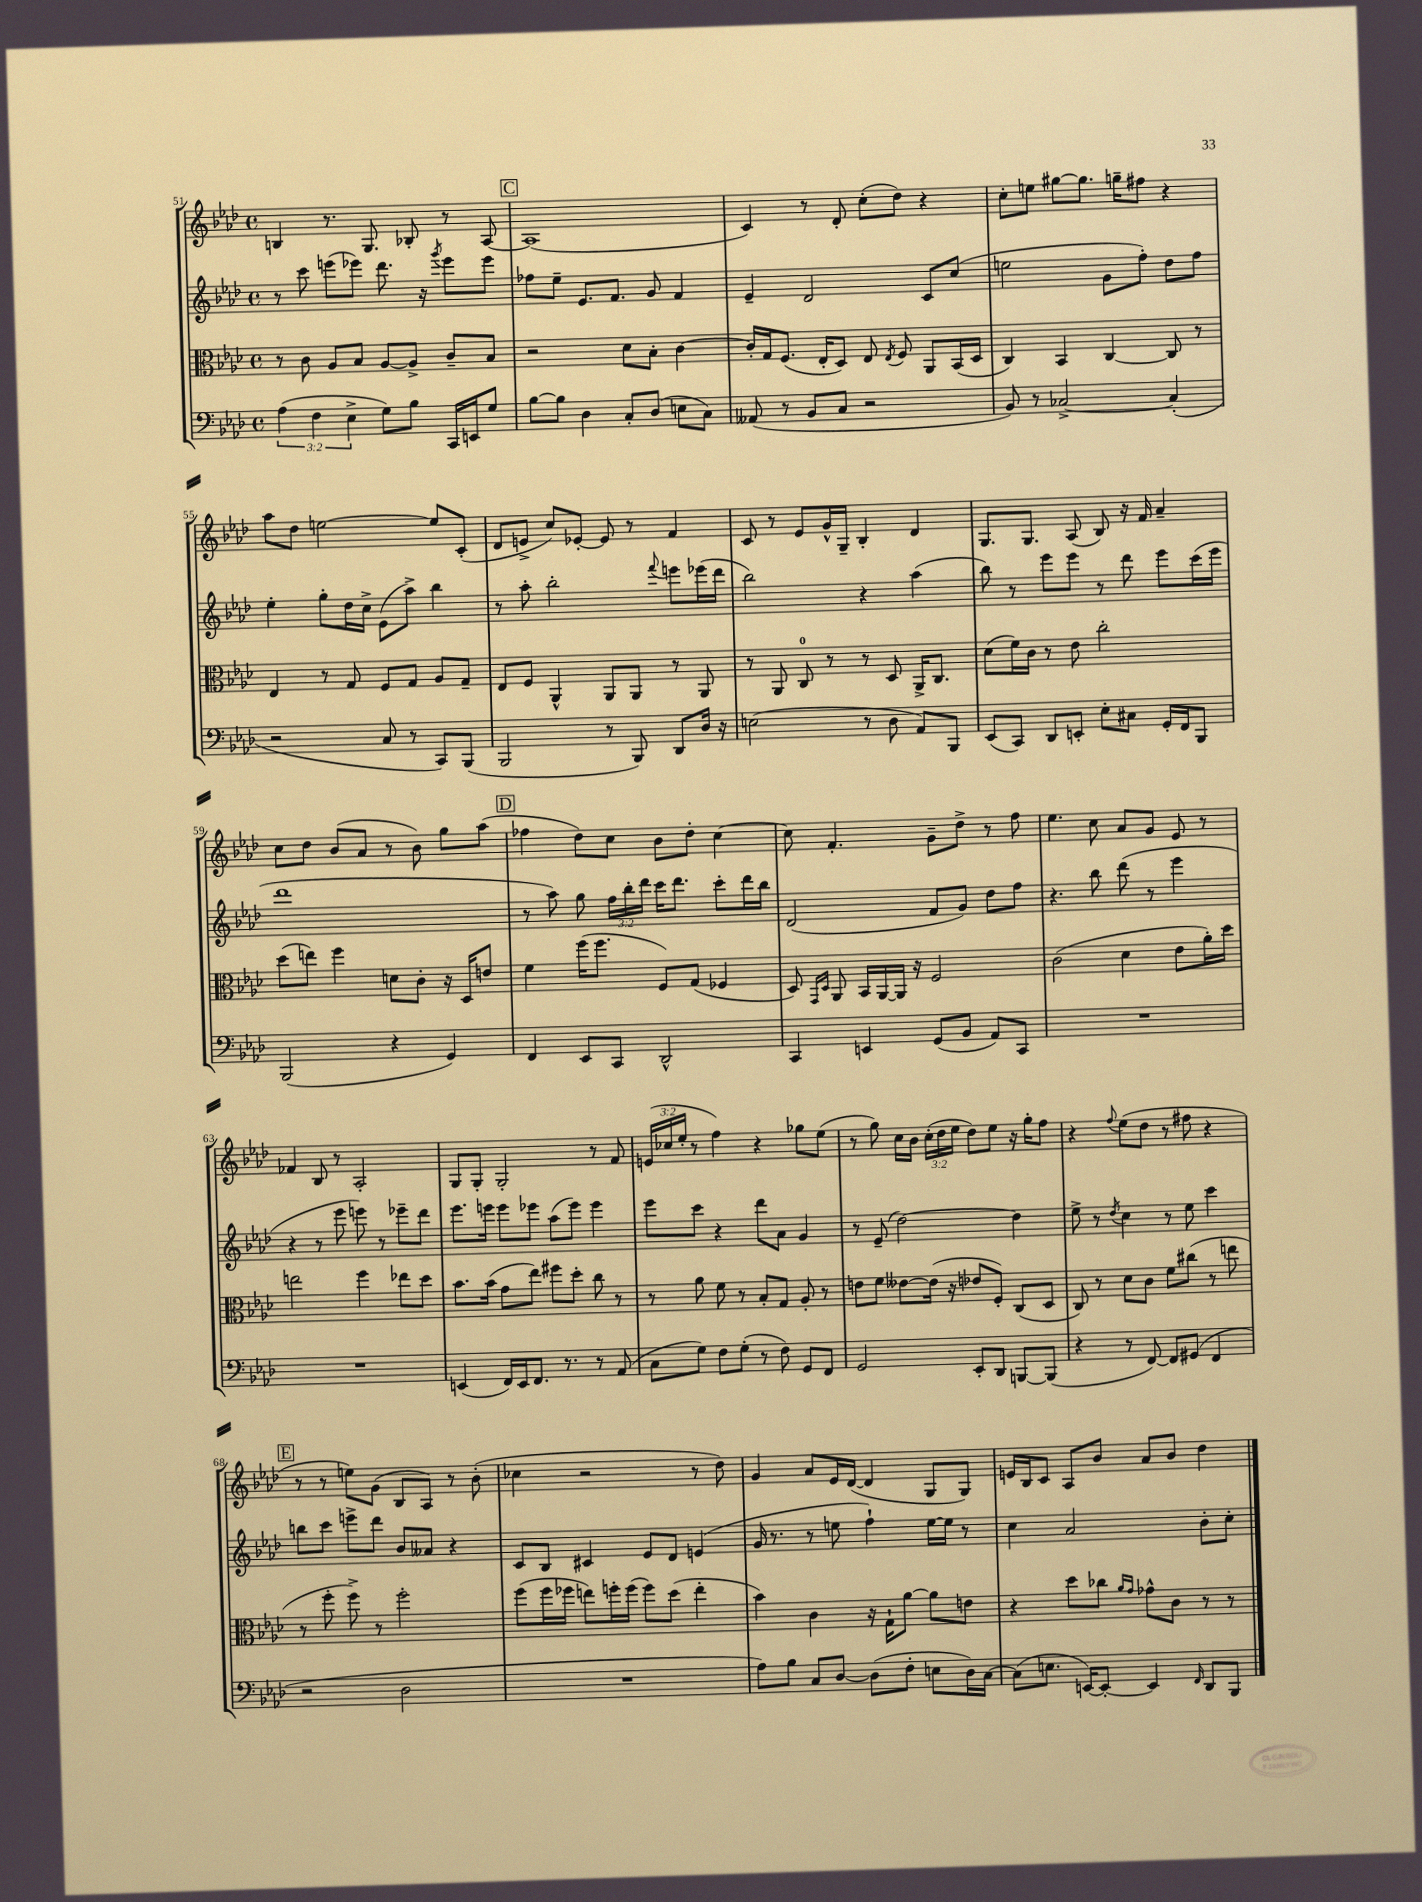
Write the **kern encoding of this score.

**kern	**kern	**kern	**kern
*part4	*part3	*part2	*part1
*staff4	*staff3	*staff2	*staff1
*clefF4	*clefC3	*clefG2	*clefG2
*k[b-e-a-d-]	*k[b-e-a-d-]	*k[b-e-a-d-]	*k[b-e-a-d-]
*M4/4	*M4/4	*M4/4	*M4/4
*met(c)	*met(c)	*met(c)	*met(c)
=51	=51	=51	=51
(6A-\	8r	8r	4Bn/
.	8c\	8ccc\	.
6F\	.	.	.
.	8A-/L	(8eeen\L	8.r
6E-^\	.	.	.
.	8B-/J	8eee-X\J)	.
.	.	.	8.G/
8G\L)	[8A-/L	8.ddd-\	.
8B-\J	8A-^/J]	.	8B-X'/
.	.	16r	.
.	.	8qggg/	.
16CC/LL	8c~/L	8eee-\L	8r
16EEn/J	.	.	.
8G/J	8B-/J	8eee-\J	[8A-/
!!LO:REH:place=s1:t=C
=52	=52	=52	=52
[8B-\L	2r	8ff-X\L	(1A-]
8B-\J]	.	8ee-~\J	.
4D-\	.	8.e-/L	.
.	.	8.f/J	.
8C'/L	8d-\L	.	.
(8D-/J	8B-'\J	8g/	.
8En\L	[4c\	4f/	.
8C\J)	.	.	.
=53	=53	=53	=53
(8AA--X/	16c'/LL]	4e-~/	4c/)
.	16G/J	.	.
8r	(8.F/J	.	.
8BB-/L	.	2d-/	8r
.	16E-'/KL	.	.
8C/J	8D-/J)	.	8d-'/
2r	8E-/	.	(8cc'\L
.	8qE-/	.	.
.	8F/	.	8dd-\J)
.	8AA-/L	8c/L	4r
.	(16BB-/L	(8cc/J	.
.	16D-/JJ	.	.
=54	=54	=54	=54
8BB-/)	4C/)	2een\	8cc'\L
8r	.	.	8een\J
[2C-X^/	4BB-/	.	[8gg#X\L
.	.	.	8.gg#\J]
.	[4C/	8g\L	.
.	.	.	16ggn~\KL
.	.	8ff'\J)	8ff#X\J
(4C-'/]	8C/]	8dd-\L	4r
.	8r	8ff\J	.
!!LO:LB:g=z
=55	=55	=55	=55
2r	4E-/	4ee-'\	8aa-\L
.	.	.	8dd-\J
.	8r	8gg'\L	[2een\
.	8G/	16dd-\L	.
.	.	16cc^\JJ	.
8C/	8F/L	(8e-\L	.
8r	8G/J	8aa-^\J)	.
8CC/L)	8A-/L	4bb-\	8ee/L]
(8BBB-/J	8G~/J	.	(8c'/J
=56	=56	=56	=56
2BBB-/	8E-/L	8r	8d-/L
.	8F/J	8aa-'\	8en^/J
.	4AA-^^/	2bb-'\	8cc/L)
.	.	.	[8e-X'/J
8r	8AA-/L	.	8e-/]
8BBB-/)	8AA-/J	.	8r
.	.	8qqfff/	.
8DD-/L	8r	8eeen\L	4f/
16D-/Jk	8AA-/	(16eee-X\L	.
16r	.	16ddd-\JJ	.
=57	=57	=57	=57
(2En\	8r	2bb-\)	8c/
.	8AA-/	.	8r
.	8C/	.	8e-/L
.	8r	.	16g^^/L
.	.	.	16G~/JJ
8r	8r	4r	4B-'/
8D-\	8D-/	.	.
8AA-/L)	16AA-^/KL	(4aa-\	4d-/
.	8.C/J	.	.
8BBB-/J	.	.	.
=58	=58	=58	=58
(8EE-/L	(8d-\L	8bb-\)	8.G/L
8CC/J)	16f\L)	8r	.
.	16c\JJ	.	8.G/J
8DD-/L	8r	8eee-\L	.
8EEn'/J	8e-\	8eee-\J	(8A-/
8E-'\L	2cc'\	8r	8B-/)
8C#X\J	.	8ddd-\	16r
.	.	.	16f/
16GG'/LL	.	8eee-\L	4a-~/
16FF/J	.	.	.
8BBB-/J	.	(16ccc\L	.
.	.	16eee-\JJ	.
!!LO:LB:g=z
=59	=59	=59	=59
(2BBB-/	(8dd-\L	1ddd-	8cc\L
.	8een\J)	.	8dd-\J
.	4ff\	.	(8b-/L
.	.	.	8a-/J
4r	8dn\L	.	8r
.	8c'\J	.	8b-\)
4GG/)	16r	.	8gg\L
.	16D-/KL	.	.
.	8en/J	.	(8aa-\J
!!LO:REH:place=s1:t=D
=60	=60	=60	=60
4FF/	4f\	8r	4ff-X\
.	.	8aa-\)	.
8EE-/L	(16ff\KL	8gg\	8dd-\L)
.	8.ff\J	.	.
8CC/J	.	24ff\LL	8cc\J
.	.	24bb-'\	.
.	.	24ddd-\JJ	.
2DD-^^/	8F/L)	16ccc\KL	8b-\L
.	.	8.ddd-\J	.
.	(8G/J	.	8dd-'\J
.	4F-X/	8ccc'\L	[4cc\
.	.	16ddd-\L	.
.	.	16bb-\JJ	.
=61	=61	=61	=61
4CC/	8D-/)	(2d-/	8cc\]
.	16qqGG/LL	.	.
.	16qqD-/JJ	.	.
.	8AA-/	.	4.f'/
4EEn/	16BB-/LL	.	.
.	[16AA-/	.	.
.	16AA-/JJ]	.	.
.	16r	.	.
(8GG/L	2F/	8f/L	8g~\L
8BB-/J	.	8g/J)	8dd-^\J
8AA-/L)	.	8dd-\L	8r
8CC/J	.	8ff\J	8ff\
=62	=62	=62	=62
1r	(2c\	4.r	4.ee-\
.	.	8bb-\	8cc\
.	4d-\	(8ddd-\	8a-/L
.	.	8r	8g/J
.	8e-\L	4eee-\	8e-/
.	16a-'\L)	.	8r
.	16dd-\JJ	.	.
!!LO:LB:g=z
=63	=63	=63	=63
1r	2een\	4r	4f-X/
.	.	8r	8B-/
.	.	8eee-\	8r
.	4ff\	8eeen\)	2A-'/
.	.	8r	.
.	8ee-X\L	8eee-X~\L	.
.	8dd-\J	8ddd-\J	.
=64	=64	=64	=64
(4EEn/	8.b-\L	8.eee-\L	8G/L
.	.	.	8G'/J
.	(16b-\Jk	16eeen\Jk	.
16FF/LL)	8g\L	8eee\L	2G'/
16EE/J	.	.	.
8.FF/J	8ee-\J)	8eee-X\J	.
.	8ff#X\L	(8aa-\L	.
8.r	.	.	.
.	8dd-'\J	8eee-\J)	.
8r	8cc\	4eee-\	8r
(8AA-/	8r	.	8f/
=65	=65	=65	=65
8C\L	8r	8eee-\L	(24en/LL
.	.	.	24cc-X/
.	.	.	24ee-'/JJ
8G\J)	8a-\	8ccc\J	8r
8F\L	8f\	4r	4ff\)
(8G'\J	8r	.	.
8r	8B-'/L	8ddd-\L	4r
8F\)	8G/J	8a-\J	.
8GG/L	8A-'/	4g/	8gg-X\L
8FF/J	8r	.	(8ee-\J
=66	=66	=66	=66
2GG/	8en\L	8r	8r
.	8f\J	(8e-~/	8gg\)
.	[8e--X\L	[2dd-\)	16cc\LL
.	.	.	16b-\JJ
.	(16e--\Jk]	.	(24cc'\LL
.	.	.	24dd-\
.	16r	.	.
.	.	.	24ee-\JJ
8EE-'/L	8e-X/L	.	8dd-\L)
8DD-/J	8F'/J)	.	8ee-\J
[8BBBn/L	(8C/L	4dd-\]	16r
.	.	.	16gg'\KL
(8BBB/J]	8D-/J	.	8ff\J
=67	=67	=67	=67
4r	8C/)	8ee-^\	4r
.	8r	8r	.
.	.	8qdd-/	8qqff/
8r	8d-\L	4cc\	(8ee-\L
[8FF/)	8c\J	.	8dd-\J
8FF/L]	8f\L	8r	8r
(8GG#X/J	(8cc#X\J	8ee-\	8ff#X\
4FF/	8r	4ccc\	4r
.	8een\	.	.
!!LO:LB:g=z
!!LO:REH:place=s1:t=E
=68	=68	=68	=68
2r	8r	8bbn\L	8r
.	8ff'\	8ccc\J	8r
.	8ff^\)	8eeen^\L	8een\L)
.	8r	8ddd-\J	(8g\J
2D-\	2ff'\	8b-/L	8B-/L
.	.	8a--X/J	8A-/J)
.	.	4r	8r
.	.	.	(8b-'\
=69	=69	=69	=69
1r	(8ff\L	8c/L	4cc-X\
.	16ff\L	8B-/J	.
.	16ff-X\JJ	.	.
.	8een\L)	4c#X/	2r
.	16ffn'\L	.	.
.	(16ff\JJ	.	.
.	8ff\L)	8e-/L	.
.	(8dd-\J	8d-/J	.
.	4ee'\	(4en/	8r
.	.	.	8dd-\)
=70	=70	=70	=70
8A-\L)	4b-\)	16g/	4g/
.	.	8.r	.
8B-\J	.	.	.
8C/L	4c\	8r	8a-/L
[8D-/J	.	8een\	16e-/L
.	.	.	([16d-/JJ
(8D-\L]	16r	4ff`\)	4d-/]
.	16G`\KL	.	.
8F'\J	[8a-\J	.	.
8En\L	8a-\L]	[16ee\LL	8G/L
.	.	16ee\JJ]	.
16D-\L)	8en\J	8r	8G/J)
[16C\JJ	.	.	.
=71	=71	=71	=71
(8C\L]	4r	4cc\	16en/LL
.	.	.	16B-/J
8.En\J	.	.	8c/J
.	8dd-\L	2a-/	8A-/L
[16EEn/KL)	.	.	.
8EE'/J_	8cc-X\J	.	8b-/J
.	16qqa-/LL	.	.
.	16qqg/JJ	.	.
4EE/]	8g-X^^\L	.	8a-/L
.	8c\J	.	8b-/J
16qqFF/	.	.	.
8DD-/L	8r	8b-'\L	4dd-\
8BBB-/J	8r	8cc'\J	.
==	==	==	==
*-	*-	*-	*-
